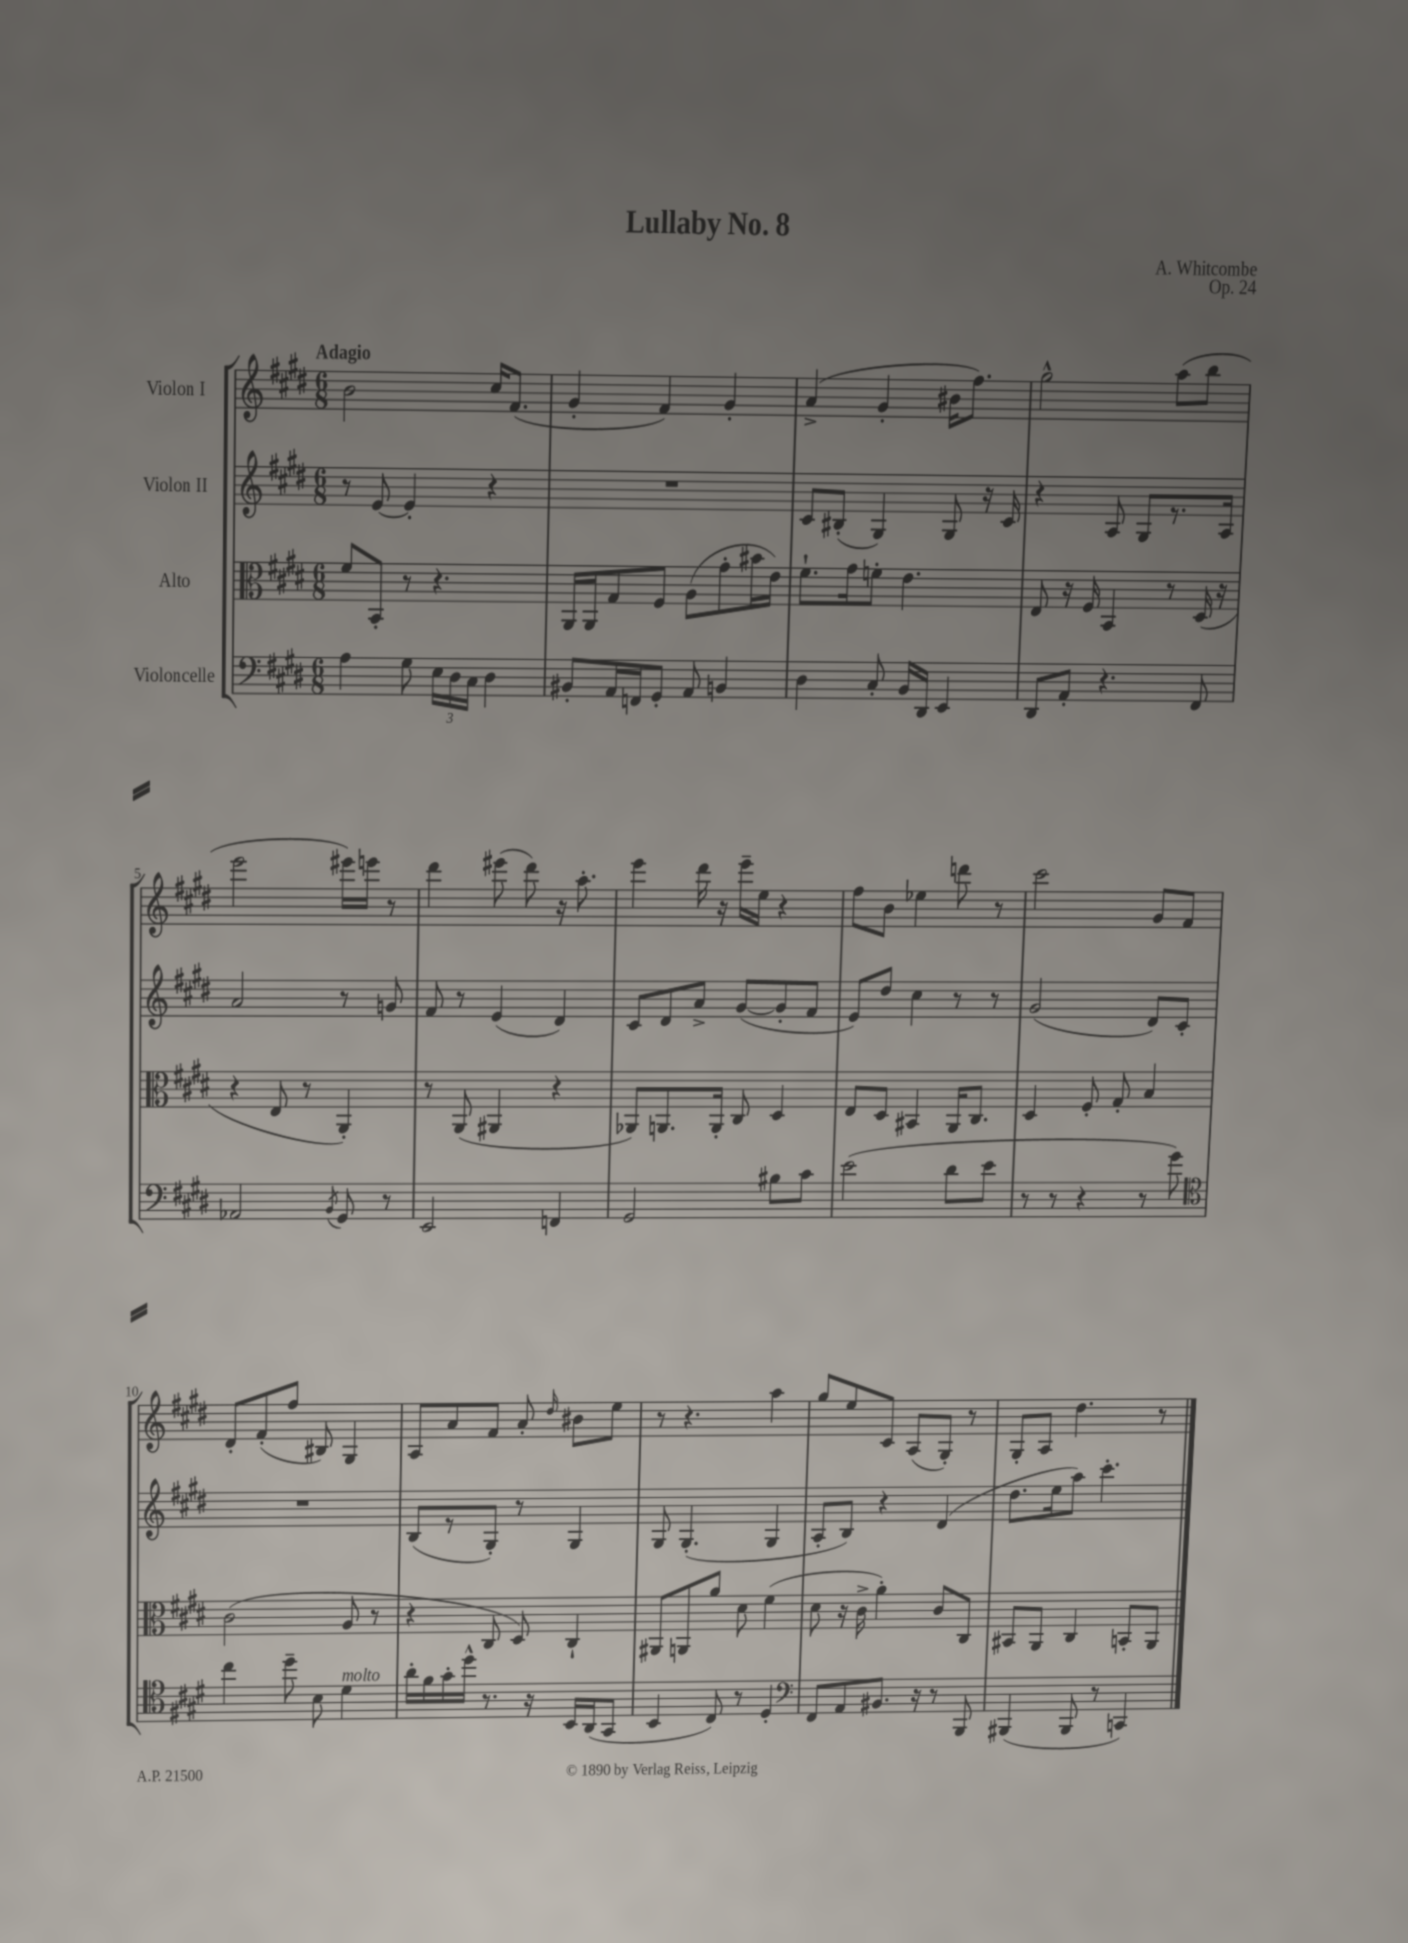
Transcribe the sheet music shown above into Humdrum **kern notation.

**kern	**kern	**kern	**kern
*part4	*part3	*part2	*part1
*staff4	*staff3	*staff2	*staff1
*I"Violoncelle	*I"Alto	*I"Violon II	*I"Violon I
*clefF4	*clefC3	*clefG2	*clefG2
*k[f#c#g#d#]	*k[f#c#g#d#]	*k[f#c#g#d#]	*k[f#c#g#d#]
*M6/8	*M6/8	*M6/8	*M6/8
=1	=1	=1	=1
!	!	!	!LO:TX:a:B:t=Adagio
4A\	8f#/L	8r	2b\
.	8BB'/J	[8e/	.
8G#\	8r	4e'/]	.
24E\LL	4.r	.	.
24D#\	.	.	.
24C#\JJ	.	.	.
4D#\	.	4r	16cc#/KL
.	.	.	(8.f#/J
=2	=2	=2	=2
8BB#X'/L	16AA/LL	2.r	4g#'/
.	16AA/J	.	.
16AA/L	8G#/	.	.
16FFn/J	.	.	.
8GG#'/J	8F#/J	.	4f#/)
8AA/	(8A\L	.	.
4BBn/	8g#'\	.	4g#'/
.	16b#X\L	.	.
.	16e\JJ)	.	.
=3	=3	=3	=3
4D#\	8.f#`\L	8c#/L	(4a^/
.	.	(8B#X'/J	.
.	16g#\k	.	.
8C#'/	8fn'\J	4G#/)	4g#'/
16BB/LL	4.e\	.	.
16DD#/JJ	.	.	.
4EE/	.	8G#/	16b#X\KL
.	.	.	8.ff#\J)
.	.	16r	.
.	.	16c#/	.
=4	=4	=4	=4
8DD#/L	8E/	4r	2gg#^^\
8AA'/J	16r	.	.
.	16F#/	.	.
4.r	4BB/	8A/	.
.	.	8G#/L	.
.	8r	8.r	(8aa\L
8FF#/	(16D#/	.	8bb\J
.	16r	16A/Jk	.
!!LO:LB:g=z
=5	=5	=5	=5
2AA-X/	4r	2a/	2eee\
.	8E/	.	.
.	8r	.	.
8qBB/	.	.	.
8GG#/	4AA'/)	8r	16eee#X\LL)
.	.	.	16eeen\JJ
8r	.	8gn/	8r
=6	=6	=6	=6
2EE/	8r	8f#/	4ddd#\
.	(8AA/	8r	.
.	4AA#X/	(4e/	(8eee#X\
.	.	.	8ddd#\)
4FFn/	4r	4d#/)	16r
.	.	.	8.aa'\
=7	=7	=7	=7
2GG#/	8AA-X/L)	8c#/L	4eee\
.	8.AAn/	8d#/	.
.	.	8a^/J	16ddd#\
.	16AA'/Jk	.	16r
.	8C#/	([8g#/L	16eee~\LL
.	.	.	16ee\JJ
8B#X\L	4D#/	8g#'/]	4r
8c#\J	.	8f#/J	.
=8	=8	=8	=8
(2e\	8E/L	8e/L)	8ff#\L
.	8D#/J	8dd#/J	8b\J
.	4BB#X/	4cc#\	4ee-X\
8d#\L	16AA/KL	8r	8dddn\
.	8.C#/J	.	.
8e\J	.	8r	8r
=9	=9	=9	=9
8r	4D#/	(2g#/	2ccc#\
8r	.	.	.
4r	8F#'/	.	.
.	8G#'/	.	.
8r	4B/	8d#/L)	8g#/L
8g#\)	.	8c#'/J	8f#/J
!!LO:LB:g=z
=10	=10	=10	=10
*clefC4	*	*	*
4cc#\	(2c#\	2.r	8d#'/L
.	.	.	(8f#'/
8dd#~\	.	.	8ff#/J
8B\	.	.	8B#X/)
!LO:TX:a:i:t=molto	!	!	!
4d#\	8A/	.	4G#/
.	8r	.	.
=11	=11	=11	=11
16a'\LL	4r	(8B/L	8A/L
16f#\	.	.	.
16g#'\	.	8r	8a/
16dd#^^\JJ	.	.	.
8.r	8C#/	8G#'/J)	8f#/J
.	8D#/)	8r	8a'/
16r	.	.	.
.	.	.	16qqdd#/
16BB/LL	4C#`/	4G#/	8b#X\L
(16AA/J	.	.	.
8GG#/J	.	.	8ee\J
=12	=12	=12	=12
4BB/	8AA#X/L	8G#/	8r
.	8AAn/	(4.G#'/	4.r
8C#/)	8a/J	.	.
8r	8d#\	.	.
4D#'/	(4f#\	4G#/	4aa\
=13	=13	=13	=13
*clefF4	*	*	*
8FF#/L	8d#\	8A'/L	8gg#/L
8AA/	16r	8B/J)	8ee/
.	16c#^\	.	.
8.BB#X/J	4a'\)	4r	8c#/J
.	.	.	(8A/L
16r	.	.	.
8r	8c#/L	(4d#/	8G#'/J)
8BBB/	8C#/J	.	8r
=14	=14	=14	=14
(4BBB#X/	8BB#X/L	8.dd#\L	8G#'/L
.	8AA/J	.	8A/J
.	.	16ee\k	.
8BBB#/	4C#/	8aa\J)	4.dd#\
8r	.	4.ccc#'\	.
4CCn/)	8BBn'/L	.	.
.	8AA/J	.	8r
==	==	==	==
*-	*-	*-	*-
